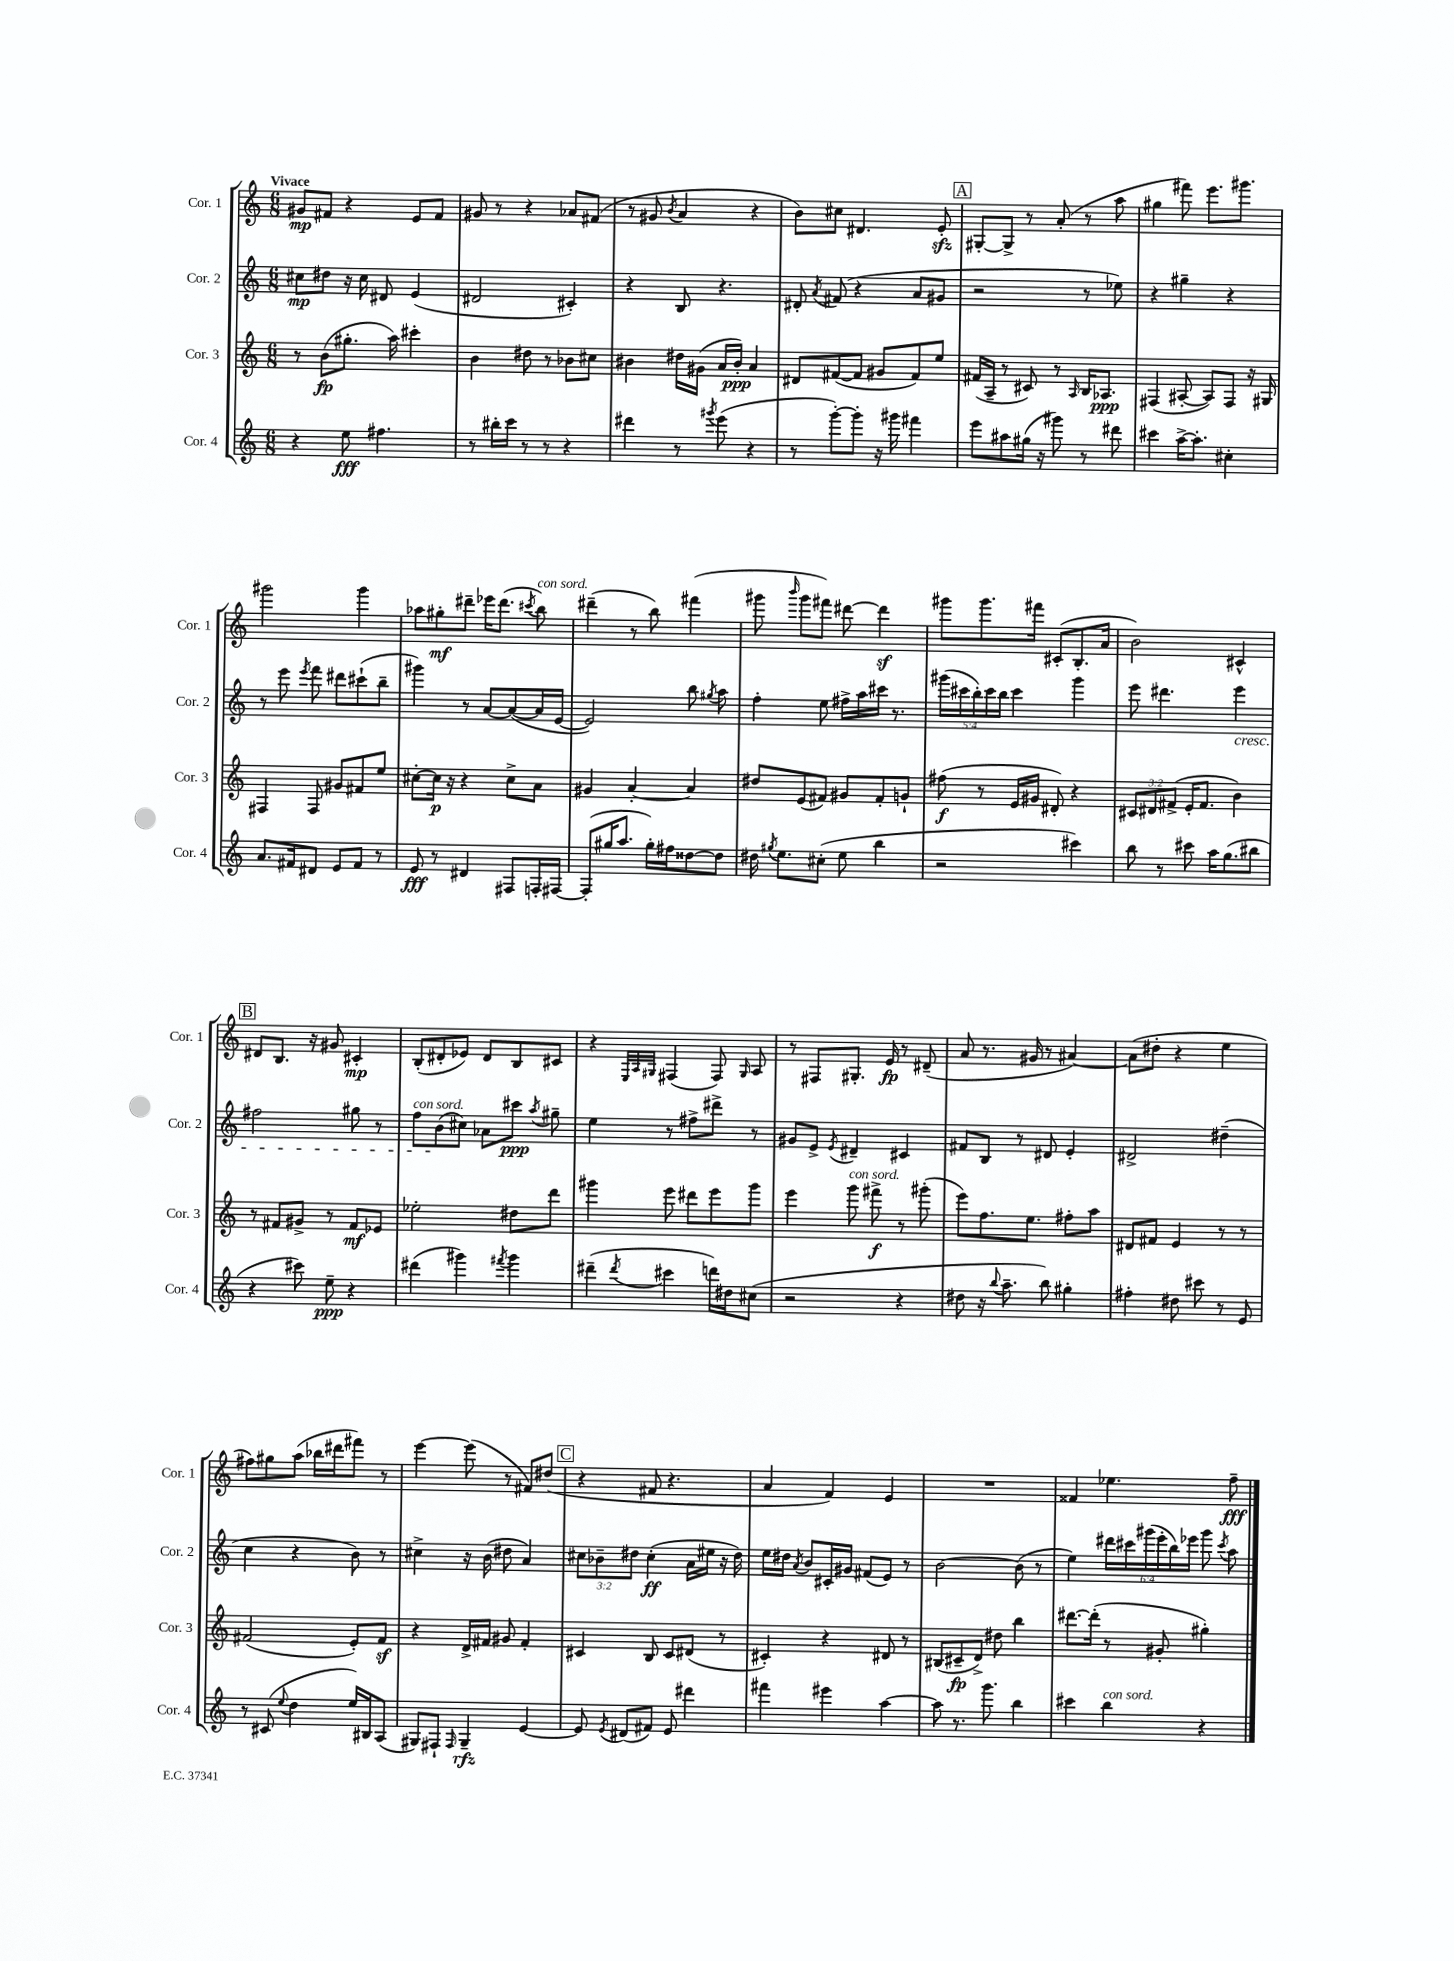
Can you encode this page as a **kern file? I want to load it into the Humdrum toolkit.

**kern	**kern	**kern	**kern
*staff4	*staff3	*staff2	*staff1
*clefG2	*clefG2	*clefG2	*clefG2
*k[]	*k[]	*k[]	*k[]
*M6/8	*M6/8	*M6/8	*M6/8
4r	8r	8cc#	8g#
.	(8b	8dd#	8f#
8ee	8.gg#'	16r	4r
.	.	16cc#	.
4.ff#	.	8d#	.
.	16aa)	.	.
.	4ccc#'	(4e	8e
.	.	.	8f#
=	=	=	=
8r	4b	2d#	8g#
16bb#'	.	.	8r
16ccc	.	.	.
8r	8dd#	.	4r
8r	8r	.	.
4r	8b-	4c#')	8a-
.	8cc#	.	(8f#
=	=	=	=
4ddd#	4b#	4r	8r
.	.	.	8g#
.	.	.	8qb
8r	16dd#	8B	4a
.	(16g#	.	.
8qggg#	.	.	.
(8eee	16a	4.r	.
.	16b#')	.	.
4r	4a	.	4r
=	=	=	=
8r	8d#	8d#'	8b)
.	.	8qa	.
[8ggg')	([8f#	(8f#	8cc#
8ggg']	8f#]	4r	4.d#
16r	8g#	.	.
16ggg#	.	.	.
4fff#	8f#)	8a	.
.	8ee	8g#	8e'
=	=	=	=
8eee	(16f#	2r	[8G#'
.	16A~	.	.
8aa#	8r	.	8G#^]
(16gg#	8c#)	.	8r
16r	.	.	.
8ggg#)	8r	.	(8a'
.	16qqA	.	.
8r	16B	8r	8r
.	8.A-	.	.
8ddd#	.	8ee-)	8aa
=	=	=	=
4ccc#	(4F#	4r	4gg#
[16aa^	[8A#'	4gg#~	8fff#)
8.aa']	.	.	.
.	8A#])	.	8.eee
4cc#'	8F#	4r	.
.	.	.	8.ggg#
.	16r	.	.
.	16G#	.	.
=	=	=	=
8.a	4F#	8r	2ggg#
.	.	8eee	.
16f#	.	.	.
.	.	8qeee	.
8d#	8F#	8fff	.
8e	8g#	8ddd#	.
8f#	8f#	(8ccc#`	4ggg#
8r	8ee	8bb~	.
=	=	=	=
8e	[8cc#'	4ggg#)	8aa-
8r	16cc#]	.	8gg#'
.	16r	.	.
4d#	4r	8r	8ddd#~
.	.	[8a	16eee-
.	.	.	(8.ddd#
8F#	8cc#^	(8a_	.
.	.	.	8qccc#
16F'	8a	16a]	8bb)
[16F#	.	[16e	.
=	=	=	=
(8F#']	4g#	2e])	(4ddd#~
16gg#	.	.	.
8.aa	.	.	.
.	[4a'	.	8r
16gg#')	.	.	8bb)
16ff#	.	.	.
[8dd##	4a]	8bb	(4fff#
.	.	8qgg#	.
8dd##]	.	8aa	.
=	=	=	=
16dd#	8dd#	4ff'	8ggg#
8qgg#	.	.	.
8.ee	.	.	.
.	.	.	16qqbbb
.	(8e	.	8ggg#
(8cc#'	8f#)	8ee	8fff#)
8ee	8g#	16ff#^	[8ddd#
.	.	16aa	.
4bb	8f#'	16ccc#	4ddd#]
.	.	8.r	.
.	8g`	.	.
=	=	=	=
2r	(8ff#	(20ggg#	8ggg#
.	.	20ccc#	.
.	.	20bb')	.
.	8r	.	8.ggg#
.	.	20ccc#	.
.	.	20bb	.
.	16e	4ccc#	.
.	16g#	.	16fff#
.	8d#')	.	(8c#'
4ccc#)	4r	4ggg#	8.B'
.	.	.	16a
=	=	=	=
8bb	12c#	8eee	2b)
.	12d#	.	.
8r	.	4.ddd#	.
.	(12f#^	.	.
8ccc#	16e'	.	.
.	8.f#	.	.
16aa	.	.	.
(8.gg	.	.	.
.	4b)	4eee	4c#^^
8bb#	.	.	.
=	=	=	=
4r	8r	2ff#	8d#
.	8f#	.	8.B
8ccc#)	8g#^	.	.
.	.	.	16r
8ee~	8r	.	8g#
4r	8f#	8gg#	4c#'
.	8e-	8r	.
=	=	=	=
(4ddd#	2ee-'	8ff	(8B'
.	.	(8b	8d#'
4ggg#)	.	8cc#)	8e-)
.	.	8a-	8d#
8qfff#	.	.	.
4ggg#	8dd#	8ccc#	8B
.	.	8qaa	.
.	8ddd	8gg#~	8c#
=	=	=	=
(4ddd#~	4ggg#	4ee	4r
.	.	.	32qqE
.	.	.	32qqA
8qddd#	.	.	32qqG#
4ccc#	8eee	8r	(4F#
.	8ddd#	8ff#^	.
16ddd)	8eee	8ddd#^	8F#)
16dd#	.	.	.
.	.	.	16qqG#
(8cc#	8ggg#	8r	8A
=	=	=	=
2r	4eee	8g#	8r
.	.	8e^	8F#
.	.	8qe	.
.	8ggg	4d#~	8.G#'
.	8fff#^	.	.
.	.	.	16e
4r	8r	4c#	8r
.	(8ggg#'	.	(8d#~
=	=	=	=
8dd#	8eee)	8f#	8a
16r	8.ff	8B	8.r
8qqbb	.	.	.
8.aa~	.	.	.
.	.	8r	.
.	8.ee	.	16g#
8bb)	.	8d#	8r
4gg#'	8ff#'	4e'	[4a#)
.	8aa	.	.
=	=	=	=
4ff#'	8d#	2d#^	(8a#]
.	8f#	.	8dd#'
8dd#	4e	.	4r
8ccc#	.	.	.
8r	8r	(4dd#~	4ee
8e	8r	.	.
=	=	=	=
8r	(2f#	4cc	8ff#)
(8c#	.	.	8gg#
8qqee	.	.	.
4dd	.	4r	(8aa
.	.	.	16bb-
.	.	.	16ddd#
16ee)	8e')	8b)	8fff#)
16B#	.	.	.
(8A	8f#	8r	8r
=	=	=	=
8G#)	4r	4cc#^	[4eee
8F#`	.	.	.
16qqF#	.	.	.
4G#~	16d^	16r	(8eee]
.	16f#	(16b	.
.	8g#	8dd#	8r
[4e	4f#'	4a)	8f#)
.	.	.	(8dd#
=	=	=	=
8e]	4c#	12cc#	4r
.	.	12b-~	.
8qe	.	.	.
(8d#	.	.	.
.	.	12dd#	.
8f#)	8B	(4cc#'	8f#
8e	8c#	.	4.r
4ddd#	(8d#	16a	.
.	.	16ee#	.
.	8r	16r	.
.	.	16dd#)	.
=	=	=	=
4fff#	4c#')	16ee	4a
.	.	16dd#	.
.	.	8qa	.
.	.	8b	.
4eee#	4r	16c#'	4f)
.	.	16g#	.
.	.	(8f#	.
[4aa	8d#	8e)	4e
.	8r	8r	.
=	=	=	=
8aa]	(8B#	[2b	2.r
8.r	8c#~	.	.
.	8d^)	.	.
8.ggg	.	.	.
.	8dd#	.	.
4bb	4bb	(8b]	.
.	.	8r	.
=	=	=	=
4ccc#	[8.ddd#	4ee)	4f##
.	(16ddd#']	.	.
4bb	8r	24ddd#	4.ee-
.	.	24ccc#	.
.	.	(24ggg#	.
.	8g#'	24eee'	.
.	.	24bb)	.
.	.	24eee-	.
4r	4gg#')	8ggg#	.
.	.	8qccc#	.
.	.	8aa	8ff~
==	==	==	==
*-	*-	*-	*-
